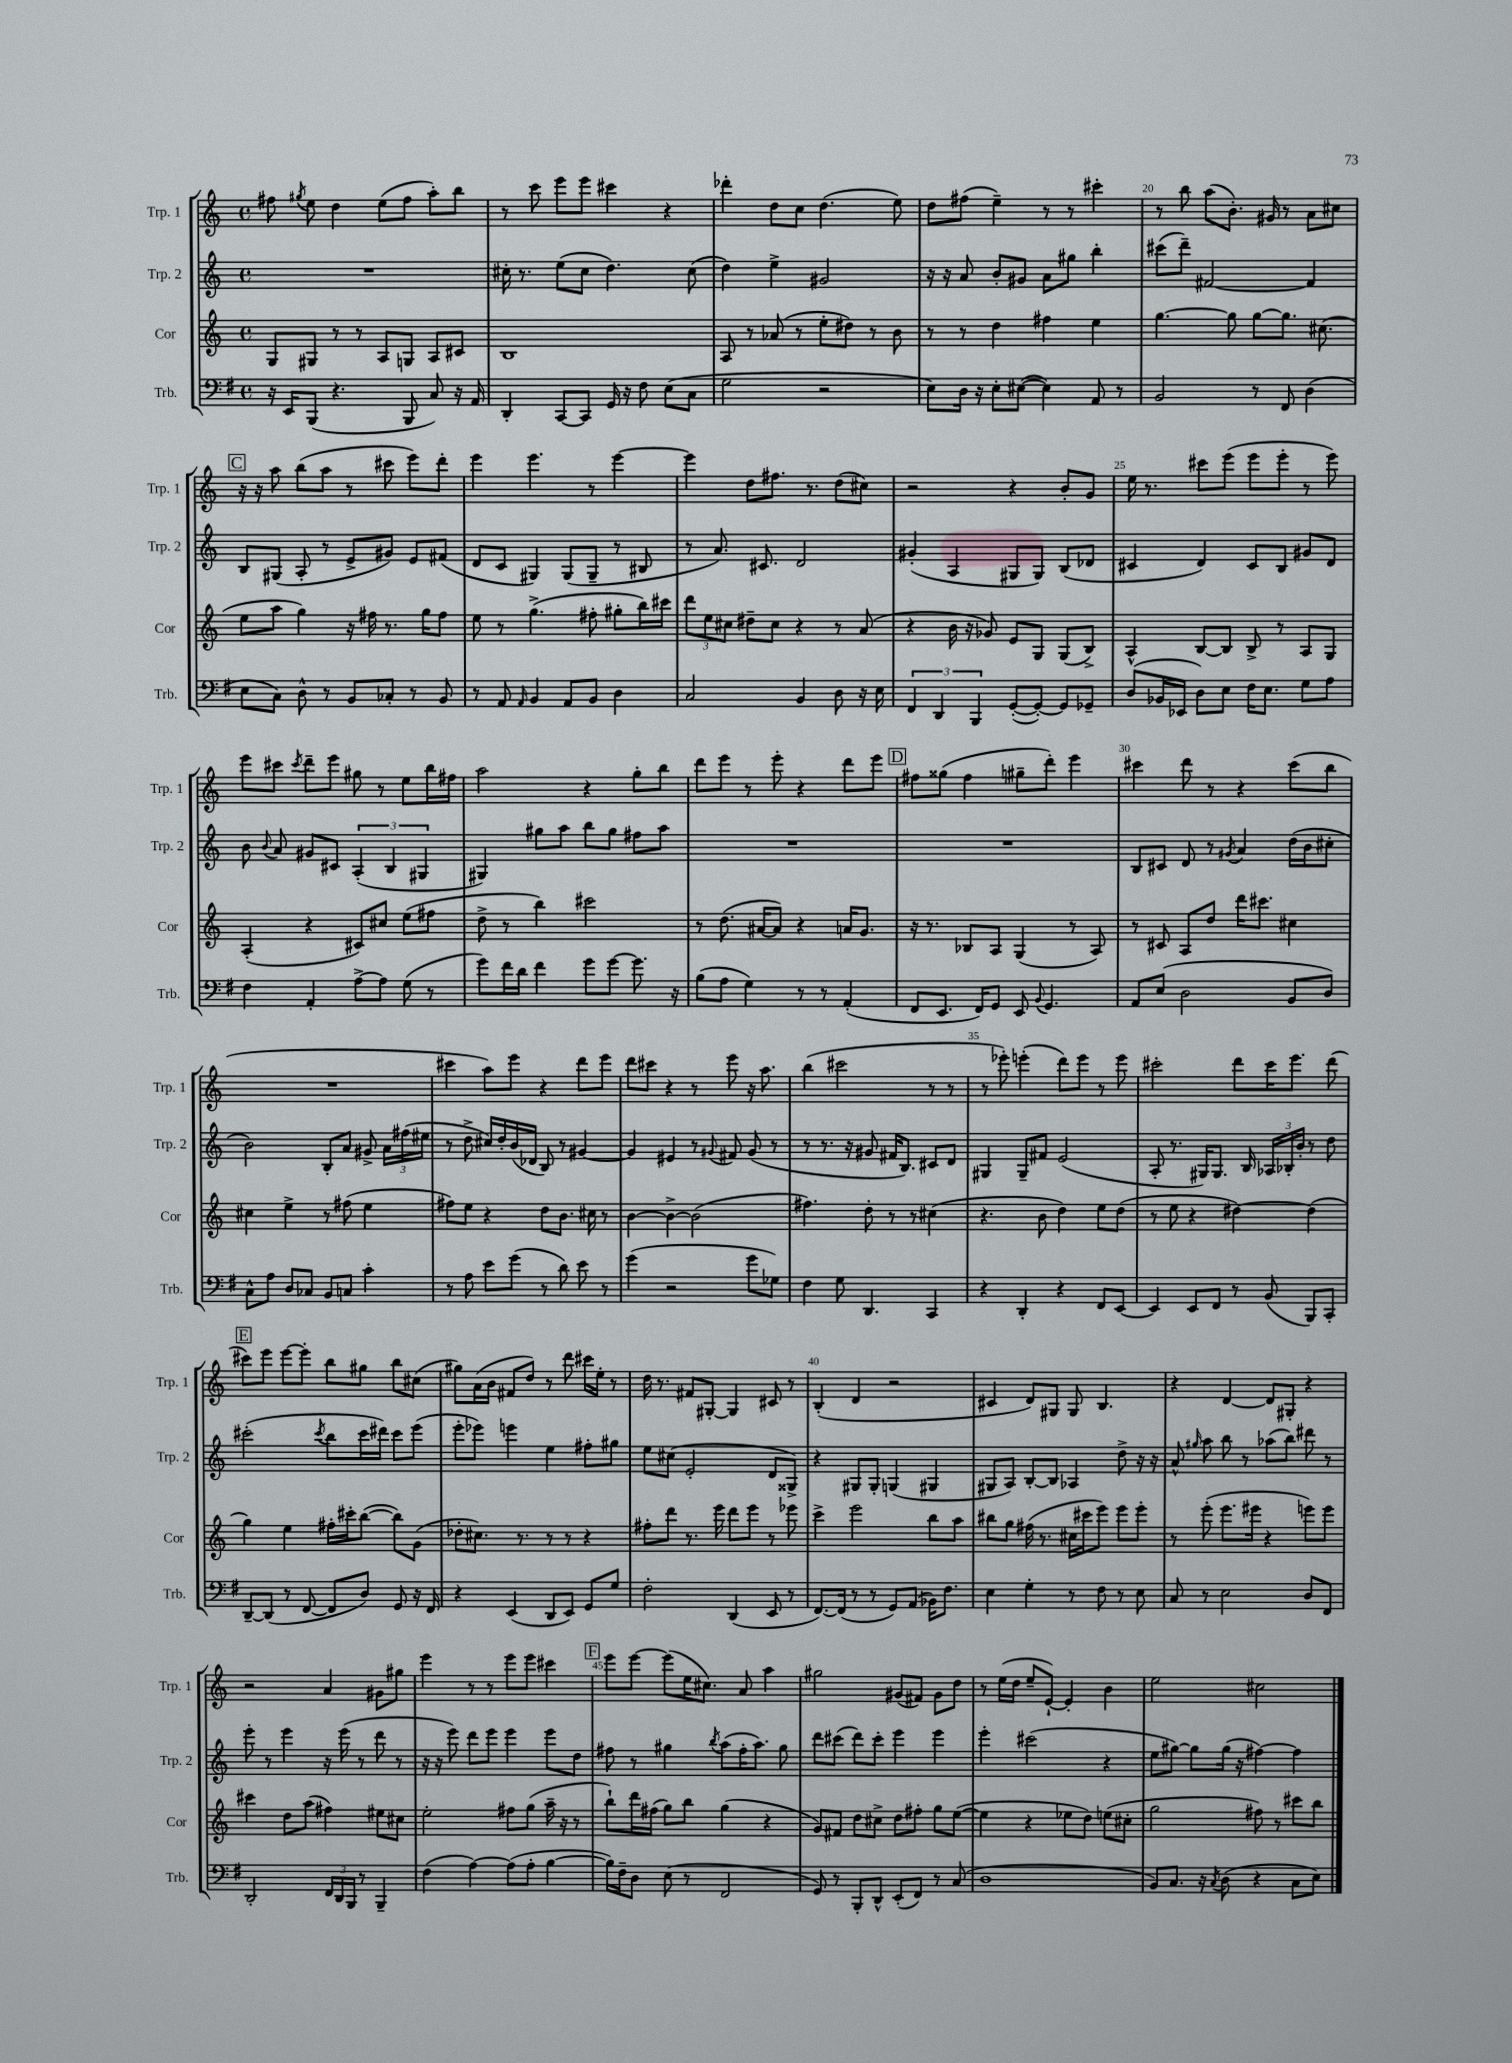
<<
\new StaffGroup <<
\new Staff = "s0" \with { instrumentName = "Trp. 1" shortInstrumentName = "Trp. 1" } {
    \clef treble \key c \major \defaultTimeSignature \time 4/4
    \autoBeamOff fis''8 \acciaccatura { gis''8 } e''8 d''4 e''8[( fis''8] a''8[-.) b''8] |
    r8 c'''8 e'''8[ e'''8] cis'''4 r4 |
    des'''4-. d''8[ c''8] d''4.( e''8) |
    d''8[ fis''8]( e''4--) r8 r8 cis'''4-. |
    r8 b''8 a''8[( b'8.]-.) gis'16 r8 a'8[ cis''8] |
    \mark \markup { \box "C" } r16 r16 a''8 b''8[( a''8] r8 cis'''8 e'''8[) d'''8]-. |
    e'''4 e'''4. r8 e'''4~ |
    e'''4 d''8[ fis''8.] r8. d''8[( cis''8]) |
    r2 r4 b'8[-. g'8] |
    e''16 r8. cis'''8[ e'''8]( e'''8[ e'''8]-. r8 e'''8) |
    e'''8[ cis'''8] \acciaccatura { cis'''8 } d'''8[-- e'''8] gis''8 r8 e''8[ b''16 fis''16] |
    a''2 r4 g''8[-. b''8] |
    d'''8[ e'''8] r8 e'''8-. r4 d'''8[ e'''8] |
    \mark \markup { \box "D" } fis''8[ gisis''8]( fis''4 gis''8[-- d'''8]-.) e'''4 |
    cis'''4 d'''8 r8 r4 cis'''8[( b''8] |
    R1 |
    cis'''4 a''8[) e'''8] r4 d'''8[ e'''8] |
    d'''8[ cis'''8] r4 r8 e'''8 r16 a''8. |
    b''4( cis'''2 r8 r8 |
    r8 ees'''8-.) e'''4-.( d'''8[) e'''8] r8 e'''8 |
    cis'''2-. d'''8[ cis'''16 e'''8.] d'''8( |
    \mark \markup { \box "E" } cis'''8[) e'''8] e'''8[~ e'''8]-. b''8[ gis''8] b''8[ cis''8]( |
    gis''8[) a'16( b'16] fis'8[ d''8]) r8 d'''8 cis'''16[ e''16]-. r8 |
    d''16 r8. fis'8[ gis8]~-. gis4 cis'8 r8 |
    b4-.( d'4 r2 |
    cis'4 d'8[) gis8] gis8 b4. |
    r4 d'4~ d'8[ gis8]-. r4 |
    r2 a'4 gis'8[ gis''8] |
    e'''4 r8 r8 e'''8[ e'''8] cis'''4 |
    \mark \markup { \box "F" } e'''8[ e'''8]~ e'''8[( e''16 cis''8.]) a'8 a''4 |
    gis''2 gis'8[( fis'8]) gis'8[ d''8] |
    r8 e''16[( d''16] e''8[-- e'8]~-!) e'4-. b'4 |
    e''2 cis''2 \bar "|." |
}
\new Staff = "s1" \with { instrumentName = "Trp. 2" shortInstrumentName = "Trp. 2" } {
    \clef treble \key c \major \defaultTimeSignature \time 4/4
    \autoBeamOff R1 |
    cis''16-. r8. e''8[( cis''8] d''4.) cis''8( |
    d''4) e''4-> gis'2 |
    r16 r16 a'8 b'8[-. gis'8] a'8[ gis''8] b''4-. |
    cis'''8[( d'''8]--) fis'2~ fis'4 |
    \mark \markup { \box "C" } b8[ gis8]( a8-. r8 e'8[-> gis'8]) e'8[ fis'8]( |
    d'8[ c'8] gis4) gis8[( gis8]-- r8 bis8 |
    r8 a'8.) cis'8. d'2 |
    gis'4-.( a4 gis8[ gis8]) b8[( des'8] |
    cis'4 d'4) cis'8[ b8] gis'8[ d'8] |
    b'8 \appoggiatura { b'8 } a'8 gis'8[ cis'8] \tuplet 3/2 { a4-.( b4 gis4 } |
    gis4) gis''8[ a''8] b''8[ gis''8] fis''8[ a''8] |
    R1 |
    \mark \markup { \box "D" } R1 |
    b8[ cis'8] d'8 r8 \acciaccatura { gis'8 } a'4 d''16[( b'16 cis''8]-. |
    b'2) b8[-. a'8] gis'8-> \tuplet 3/2 { a'16[ fis''16( eis''16] } |
    r8 d''8-> cis''16[) d''16-. b'16( des'16] b8) r8 gis'4~ |
    gis'4 eis'4 r8 \appoggiatura { gis'8 } fis'8 gis'8( r8 |
    r8 r8. r16 gis'8 fis'16[ b8.]) cis'8[ d'8] |
    gis4 gis8[-- fis'8] e'2( |
    a8-. r8. gis16[) gis8.] b16 \tuplet 3/2 { aes16[ bes16-. b'16]-. } r8 d''8 |
    \mark \markup { \box "E" } cis'''2-.( \acciaccatura { cis'''8 } b''8[ cis'''16 dis'''16]) cis'''8[ e'''8]( |
    e'''8[-. ees'''8]) e'''4 e''4 fis''8[-. gis''8] |
    e''8[ cis''8]( e'2-. d'8[ gisis8]->) |
    r4 gis8[ gis8]-. g4( gis4 |
    gis8[ a8]) b8[~-. b8] aes4 d''8-> r16 r16 |
    a'8-^ \grace { gis''16 } a''8 b''8 r8 aes''8[( b''8]) dis'''8 r8 |
    e'''8-. r8 e'''4 r16 e'''16( r8 d'''8 r8 |
    r16 r16 e'''8) d'''8[ e'''8] e'''4 e'''8[ d''8] |
    \mark \markup { \box "F" } fis''8 r8 gis''4 \acciaccatura { b''8 } a''8[( fis''16-. a''8.]) gis''8 |
    d'''8[ cis'''8]( d'''8[) cis'''8]-. e'''4 e'''4 |
    e'''4-. cis'''2( r4 |
    e''8[ gis''8]~) gis''8[ gis''16]( r16 fis''4~) fis''4 \bar "|." |
}
\new Staff = "s2" \with { instrumentName = "Cor" shortInstrumentName = "Cor" } {
    \clef treble \key c \major \defaultTimeSignature \time 4/4
    \autoBeamOff g8[ gis8] r8 r8 a8[ g8] a8[ cis'8] |
    b1 |
    a8 r8 aes'8( r8 e''8[-. dis''8]) r8 b'8 |
    r8 r8 d''4 fis''4 e''4 |
    g''4.~ g''8 g''8[~ g''8.] cis''8.( |
    \mark \markup { \box "C" } e''8[ a''8] g''4) r16 fis''16 r8. g''16[ fis''8] |
    e''8 r8 g''4.->( fis''8-. gis''8[-. b''16) cis'''16] |
    \tuplet 3/2 { d'''8[ e''8 cis''8] } dis''8[-- cis''8] r4 r8 a'8( |
    r4 b'16 r16 ges'8) e'8[ g8] g8[( b8]->) |
    a4-^ b8[~ b8] b8-> r8 a8[ g8] |
    a4-.( r4 cis'8[) cis''8] e''8[( fis''8] |
    d''8-> r8 b''4) cis'''2 |
    r8 d''8.( ais'16[~ ais'8]) r4 a'16[ g'8.] |
    \mark \markup { \box "D" } r16 r8. bes8[ a8] g4( r8 a8) |
    r8 cis'8 a8[ d''8] d'''16[ cis'''8.] cis''4 |
    cis''4 e''4-> r8 fis''8( e''4 |
    fis''8[) e''8] r4 d''8[ b'8.] cis''16 r8 |
    b'4~ b'4~-> b'2( |
    fis''4.) d''8-. r8 r8 cis''4( |
    r4. b'8 d''4) e''8[ d''8]( |
    r8 e''8 r4 dis''4~) dis''4( |
    \mark \markup { \box "E" } g''4) e''4 fis''16[-. cis'''16-. b''8]~( b''8[) g'8]( |
    des''8[-. cis''8.]) r8. r8 r8 r4 |
    fis''8[-. d'''8] r8. e'''16 d'''8[ e'''8] r8 ees'''8 |
    c'''4-> e'''2 b''8[ a''8] |
    bis''8[ g''8] fis''16( r8. cis''16[ cis'''16 e'''8]) e'''8[ e'''8]-. |
    r8 e'''8-.( e'''8.[ eis'''16] r4 e'''8[) e'''8] |
    cis'''4 d''8[ a''8]( fis''4) eis''8[ cis''8] |
    e''2-. fis''8[ g''8]( a''16-- r16 r8 |
    \mark \markup { \box "F" } b''8[-!) d'''16 fis''16]( g''8[) b''8] g''4( r4 |
    g'8[) fis'8] d''8[ cis''8]-> d''8[ fis''8]-. g''8[ e''8]~( |
    e''4 r4 ees''8[ d''8]) e''8[( cis''8]-. |
    g''2 fis''8) r8 cis'''8[ b''8] \bar "|." |
}
\new Staff = "s3" \with { instrumentName = "Trb." shortInstrumentName = "Trb." } {
    \clef bass \key g \major \defaultTimeSignature \time 4/4
    \autoBeamOff r16 e,16[ b,,8]( r4. b,,8 c8) r16 a,16 |
    d,4-. c,8[~ c,8] g,16 r16 fis8 e8[( c8] |
    g2 r2 |
    e8[) d16] r16 e8[-. eis8]~( eis4) a,8 r8 |
    b,2 r8 fis,8 d4( |
    \mark \markup { \box "C" } e8[ c8]) d8-^ r8 b,8[ ces8]-. r8 b,8 |
    r8 a,8 \grace { a,16 } b,4 a,8[ b,8] d4 |
    c2 b,4 d8 r16 e16 |
    \tuplet 3/2 { fis,4 d,4 b,,4 } g,8[~-.( g,8]~-.) g,8[ ges,8]-- |
    d8[( bes,16 ees,16] d8[) e8] fis16[ e8.] g8[ a8] |
    fis4 a,4-. a8[~-> a8] g8( r8 |
    g'8[) fis'16 d'16] fis'4 g'8[ g'8]~ g'8. r16 |
    b8[( a8] g4) r8 r8 a,4-.( |
    \mark \markup { \box "D" } fis,8[ e,8.] fis,16[) g,8] e,8 \appoggiatura { b,8 } g,4. |
    a,8[ e8]( d2 b,8[ d8]) |
    c8[-^ a8] d8[ ces8] b,8[ c8] c'4-. |
    r8 a8 e'8[ g'8]( r8 d'8) e'8 r8 |
    g'4( r2 g'8[ ges8]) |
    fis4 g8 d,4. c,4 |
    r4 d,4-. r4 fis,8[ e,8]~ |
    e,4 e,8[ fis,8] r8 b,8( b,,8[) c,8]-. |
    \mark \markup { \box "E" } d,8[~-- d,8]( r8 fis,8~ fis,8[ d8]) g,8 r16 fis,16 |
    r4 e,4( d,8[ e,8]) g,8[ g8] |
    fis2-. d,4( e,8 r8 |
    fis,8.[~) fis,16]( r8 r8 g,8[) a,8]( bes,16[) fis8.] |
    e4 g4-. r8 fis8 r8 e8 |
    c8 r8 e2 d8[ fis,8] |
    d,2-. \tuplet 3/2 { fis,16[ d,16 b,,16] } r8 b,,4-- |
    fis4( a4~) a8[( a8]-. b4~ |
    \mark \markup { \box "F" } b16[) fis16-- d8] e8( r8 fis,2 |
    g,8) r8 b,,8[-. d,8]-^ e,8[-.( fis,8]) r8 c8( |
    d1 |
    b,8[) c8.] r16 \acciaccatura { c8 } d8( r4 c8[ e8]) \bar "|." |
}
>>
>>
\layout { \context { \Score currentBarNumber = #16 \override BarNumber.break-visibility = ##(#f #t #t) barNumberVisibility = #(every-nth-bar-number-visible 5) } }
